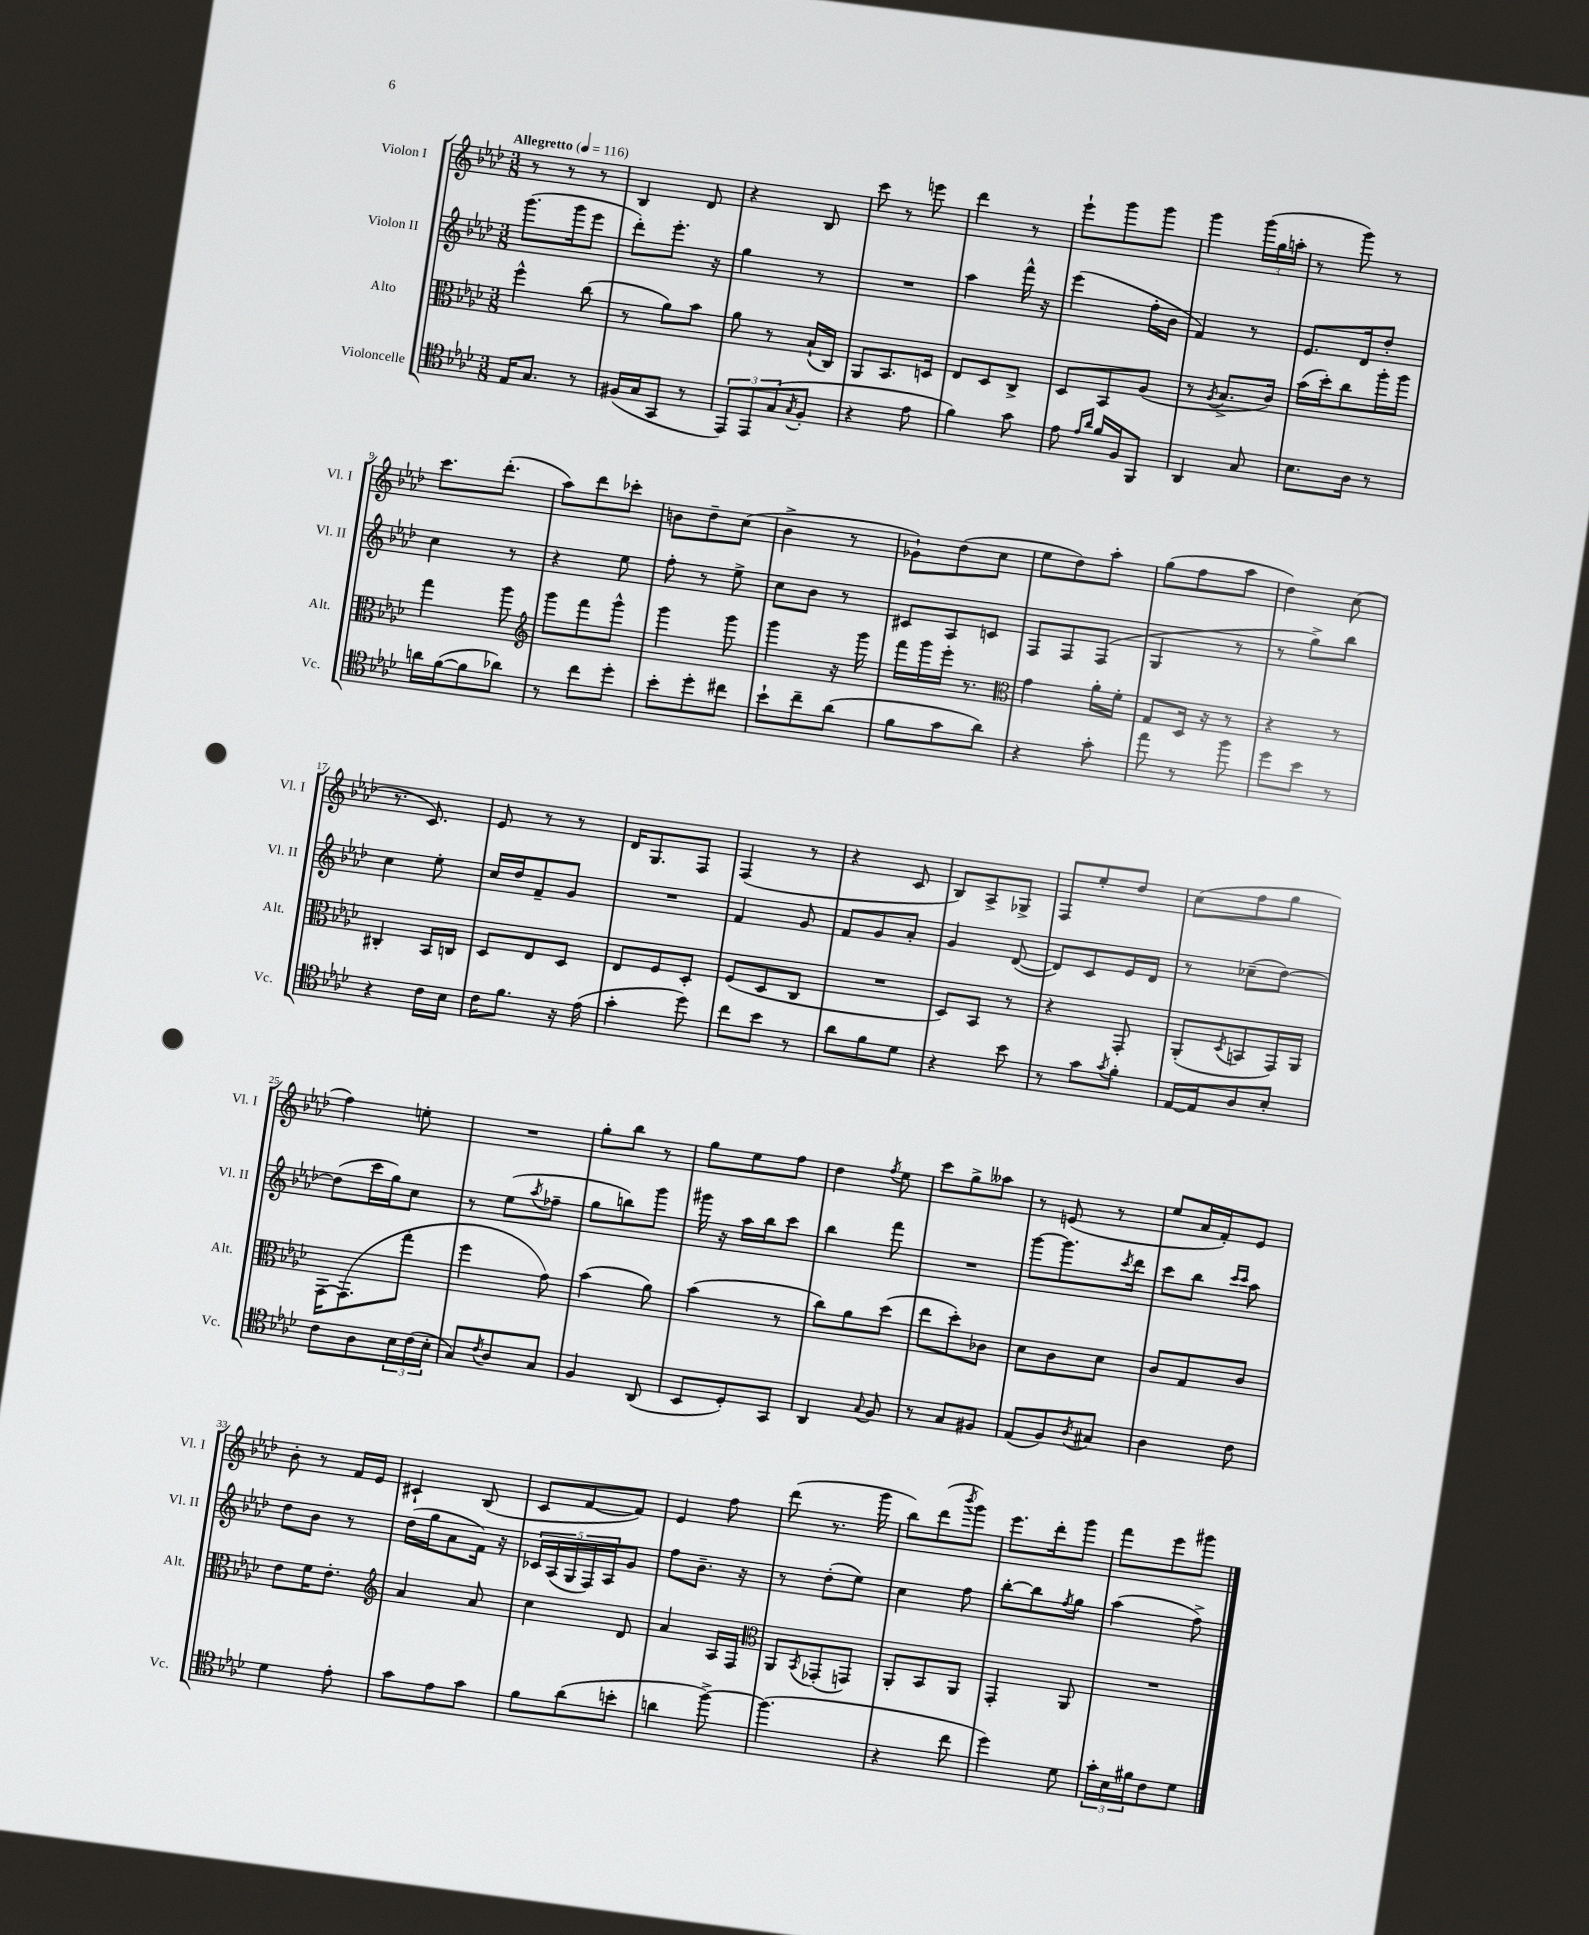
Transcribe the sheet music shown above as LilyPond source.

<<
\new StaffGroup <<
\new Staff = "s0" \with { instrumentName = "Violon I" shortInstrumentName = "Vl. I" } {
    \clef treble \key aes \major \numericTimeSignature \time 3/8 \tempo "Allegretto" 4 = 116
    r8 r8 r8 |
    bes4 des'8 |
    r4 bes8 |
    c'''8 r8 e'''8 |
    des'''4 r8 |
    ees'''8-! g'''8 g'''8 |
    g'''4 \tuplet 3/2 { g'''16( g''16 a''16-. } |
    r8 g'''8) r8 |
    c'''8. des'''8.-.( |
    aes''8) des'''8 ces'''8-. |
    b'8 des''8-- c''8( |
    bes'4-> r8 |
    ges'8-!) des''8( c''8 |
    ees''8 des''8) aes''8-. |
    g''8( f''8 aes''8 |
    des''4) c''8( |
    r8. c'8.) |
    ees'8 r8 r8 |
    des'16 g8. f8 |
    f4( r8 |
    r4 c'8 |
    bes8) aes8-> ges8-> |
    f8 ees''8-. des''8 |
    c''8( f''8 g''8 |
    f''4) e''8-. |
    R4. |
    g''8-. bes''8 r8 |
    g''8 ees''8 f''8 |
    des''4 \acciaccatura { f''8 } ees''8 |
    c'''8 g''8-> aeses''8 |
    r8 e'8( r8 |
    ees''8 aes'16 f'16-.) ees'8 |
    bes'8-. r8 f'16 ees'16 |
    cis'4-! bes8( |
    c'8 f'8~ f'8) |
    ees'4 f''8 |
    des'''8( r8. g'''16 |
    bes''8) des'''8( \acciaccatura { bes'''8 } g'''8) |
    ees'''8. des'''16-. g'''8 |
    f'''8 ees'''8 gis'''8 \bar "|." |
}
\new Staff = "s1" \with { instrumentName = "Violon II" shortInstrumentName = "Vl. II" } {
    \clef treble \key aes \major \numericTimeSignature \time 3/8
    g'''8.( g'''16 ees'''8 |
    des'''8-.) ees'''8.-. r16 |
    g''4 r8 |
    R4. |
    aes''4 f'''16-^ r16 |
    ees'''4( f''16-. bes'16 |
    f'4) r8 |
    ees'8. des'16 des''8-. |
    c''4 r8 |
    r4 ees''8 |
    f''8-. r8 ees''8-> |
    c''8 bes'8 r8 |
    cis'8 aes8 c'8 |
    f8 f8 f8( |
    g4 r8 |
    r8 g''8->) bes''8 |
    c''4 ees''8-. |
    c''16 des''16 f'8-- g'8 |
    R4. |
    f'4 g'8 |
    f'8 g'8 aes'8-. |
    g'4 des'8~( |
    des'8) c'8 ees'16 des'16 |
    r8 ces''8--( des''8~) |
    des''8( c'''16 g''16) c''8 |
    r8 ees''8( \acciaccatura { aes''8 } fes''8-- |
    g''8 b''8) g'''8 |
    gis'''16 r16 aes''16 bes''16 c'''8 |
    bes''4 f'''8 |
    R4. |
    g'''8~ g'''8. \acciaccatura { c'''8 } des'''16 |
    c'''8 bes''8 \grace { c'''16 c'''16 } aes''8 |
    des''8 bes'8 r8 |
    des''16( g''16 aes'8 f'16) r16 |
    \tuplet 5/4 { ces'16 aes16( g16 f16) aes16 } g'8 |
    f''8 bes'8.-- r16 |
    r8 des''8-.( ees''8) |
    c''4 f''8 |
    bes''8~-. bes''8 \acciaccatura { f''8 } g''8 |
    aes''4( f''8->) \bar "|." |
}
\new Staff = "s2" \with { instrumentName = "Alto" shortInstrumentName = "Alt." } {
    \clef alto \key aes \major \numericTimeSignature \time 3/8
    f''4-^ c''8( |
    r8 aes'8) bes'8 |
    aes'8 r8 bes16-!( c16) |
    aes,8 bes,8. d16 |
    ees8 des8 c8-> |
    des8 bes,8 aes8( |
    r8 \acciaccatura { aes8 } bes8.-> c'16) |
    bes'16( des''16-.) c''8 aes''16-. aes''16 |
    g''4 aes''8 |
    \clef treble g'''8 f'''8 g'''8-^ |
    g'''4 g'''8 |
    g'''4 r16 g'''16 |
    f'''16 g'''16 ees'''16-. r8. |
    \clef alto g'4 aes'16-. f'16-. |
    g8 des16 r16 r8 |
    r4 r8 |
    cis4-. bes,16 c16 |
    des8 ees8 des8 |
    ees8 f8 des8-. |
    f8( des8 c8 |
    R4. |
    des8) bes,8 r8 |
    r4 g,8-. |
    aes,8-.( \acciaccatura { des8 } b,8 g,16) aes,16 |
    g,16~ g,8.( g''8-. |
    f''4 g'8) |
    bes'4( aes'8) |
    bes'4( r8 |
    c''8) aes'8 des''8( |
    ees''8 des''8-.) ces'8 |
    des'8 c'8 des'8 |
    c'8 g8 c'8 |
    ees'8 f'16 ees'8.-. |
    \clef treble aes'4 aes'8 |
    c''4 des'8 |
    aes'4 aes16 f16 |
    \clef alto aes,8 \acciaccatura { bes,8 } ges,8-.( g,8) |
    aes,8-. bes,8 aes,8 |
    g,4-. aes,8 |
    R4. \bar "|." |
}
\new Staff = "s3" \with { instrumentName = "Violoncelle" shortInstrumentName = "Vc." } {
    \clef tenor \key aes \major \numericTimeSignature \time 3/8
    ees16 g8. r8 |
    fis16( g16 g,8 r8 |
    \tuplet 3/2 { ees,8) ees,8 g8( } \acciaccatura { g8 } f8-. |
    r4 ees'8 |
    f'4) g'8 |
    ees'8 \grace { ees'16 aes'16 } f'16 f16 f,8 |
    aes,4 g8 |
    bes8. aes16 r8 |
    a'16 f'16~( f'8 aes'8) |
    r8 c''8 des''8-. |
    bes'8-. des''8-. cis''8 |
    bes'8-! c''8-- aes'8( |
    f'8 g'8 aes'8) |
    r4 g'8-. |
    ees''8 r8 f''8 |
    des''8 bes'8 r8 |
    r4 c'16 bes16 |
    c'16 f'8. r16 ees'16( |
    g'4-. des''8) |
    c''8 bes'8 r8 |
    aes'8 f'8 des'8 |
    r4 bes'8 |
    r8 g'8 \acciaccatura { g'8 } f'8-. |
    ees16~ ees16 aes8 bes8-. |
    c'8 aes8 \tuplet 3/2 { bes16 c'16( bes16-. } |
    g8) \acciaccatura { c'8 } aes8 g8 |
    f4 aes,8( |
    bes,8 des8-.) g,8 |
    aes,4 \appoggiatura { g8 } f8 |
    r8 g8 fis8 |
    ees8( f8) \acciaccatura { aes8 } gis8 |
    aes4 c'8 |
    des'4 ees'8-. |
    g'8 ees'8 g'8 |
    f'8 aes'8( b'8-. |
    a'4 f''8~->) |
    f''4.( |
    r4 c''8 |
    des''4) des'8 |
    \tuplet 3/2 { g'16-. bes16 fis'16 } c'8 des'8 \bar "|." |
}
>>
>>
